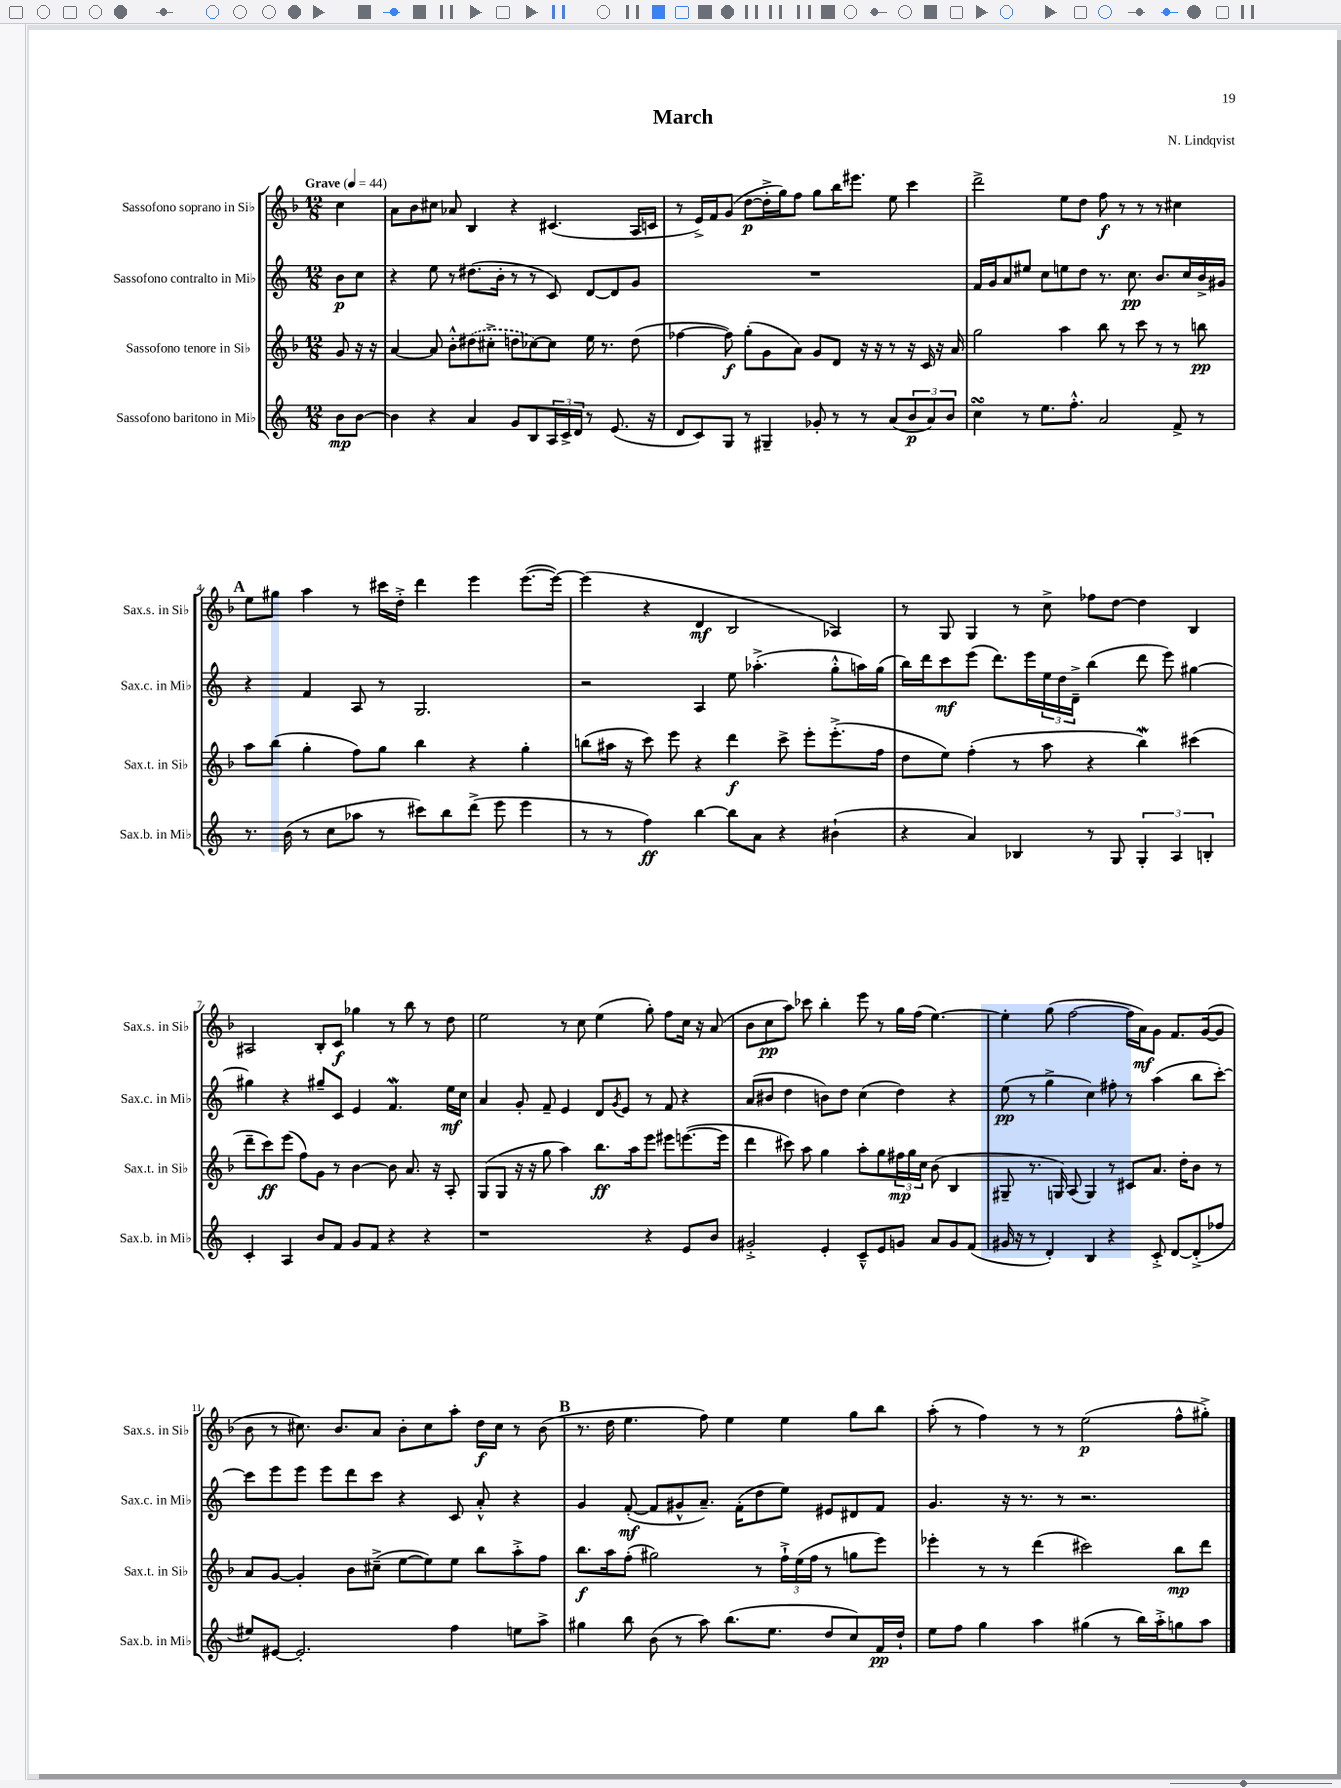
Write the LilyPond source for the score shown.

\header { title = "March" composer = "N. Lindqvist" }
<<
\new StaffGroup <<
\new Staff = "s0" \with { instrumentName = "Sassofono soprano in Sib" shortInstrumentName = "Sax.s. in Sib" } {
    \clef treble \key f \major \numericTimeSignature \time 12/8 \partial 4 \tempo "Grave" 4 = 44
    c''4 |
    a'8 bes'8 cis''8 aes'8 bes4 r4 cis'4.( a16 c'16 |
    r8 e'16->) f'16 g'8( d''8~\p d''16-.-> g''16) f''8 g''8 bes''16 eis'''8. e''8 c'''4 |
    d'''2-> e''8 d''8 f''8\f r8 r8 r8 cis''4 |
    \mark \markup { \bold "A" } e''8 gis''8 a''4 r8 cis'''16 d''16-.-> d'''4 e'''4 e'''8.~( e'''16~) |
    e'''4( r4 d'4\mf bes2 aes4) |
    r8 g8 g4 r8 c''8-> fes''8 d''8~ d''4 bes4 |
    ais2 bes8-. c'8\f ges''4 r8 bes''8 r8 d''8 |
    e''2 r8 c''8 e''4( g''8-.) f''8 c''16 r16 a'8( |
    bes'8 c''8\pp a''8) ces'''8 bes''4-. e'''8 r8 g''16 f''16( e''4.~) |
    e''4-. g''8( f''2~ f''16 a'16\mf) g'8 f'8. g'16~( g'8 |
    bes'8 r8 cis''8.) bes'8. a'8 bes'8-. cis''8 a''8-. d''16\f cis''16 r8 bes'8( |
    \mark \markup { \bold "B" } r8. d''16 e''4. f''8) e''4 e''4 g''8 bes''8 |
    a''8-.( r8 f''4) r8 r8 e''2\p( f''8-^ gis''8-.->) \bar "|." |
}
\new Staff = "s1" \with { instrumentName = "Sassofono contralto in Mib" shortInstrumentName = "Sax.c. in Mib" } {
    \clef treble \key c \major \numericTimeSignature \time 12/8 \partial 4
    b'8\p c''8 |
    r4 e''8 r8 dis''8.( b'16-. r8 r8 c'8) d'8~ d'8 g'8 |
    R1. |
    f'16 g'16 a'8 eis''8 c''8 e''8 d''8 r8. c''8.\pp b'8. c''16 b'16-> gis'16 |
    \mark \markup { \bold "A" } r4 f'4 a8 r8 g2. |
    r2 a4 e''8 aes''4.-.->( g''8-.-^ a''16) g''16( |
    b''16) d'''16 c'''8\mf e'''8( d'''8.) e'''16 \tuplet 3/2 { e''16 d''16 d'16---> } b''4( d'''8 e'''8) gis''4~ |
    gis''4 r4 gis''8-- c'8 e'4 f'4.\mordent e''16\mf c''16 |
    a'4 g'8-. f'8-- e'4 d'8 \acciaccatura { g'8 } e'8 r8 f'8 r4 |
    a'8( bis'8 d''4 b'8) d''8 c''4( d''4) r4 |
    e''8\pp( r8 g''4-> c''4) fis''8-. r8 a''4( b''8 c'''8~-.) |
    c'''8 e'''8 e'''8 e'''8 d'''8 c'''8 r4 c'8 a'8-.-^ r4 |
    \mark \markup { \bold "B" } g'4 f'8~-.\mf( f'8 gis'8-^ a'8.--) f'16-.( d''8 e''8) eis'8 dis'8 f'8 |
    g'4. r16 r8. r8 r2. \bar "|." |
}
\new Staff = "s2" \with { instrumentName = "Sassofono tenore in Sib" shortInstrumentName = "Sax.t. in Sib" } {
    \clef treble \key f \major \numericTimeSignature \time 12/8 \partial 4
    g'8 r16 r16 |
    a'4~ a'8 bes'8-.-^ \once \slurDashed dis''8( cis''8-.-> d''8 ces''8~) ces''8 e''16 r8. d''8( |
    fes''4~ fes''8\f) g''8-.( g'8 a'8) g'8 d'8 r16 r16 r8 r16 c'16 r16 a'16 |
    g''2 a''4 bes''8 r8 c'''8 r8 r8 b''8\pp |
    \mark \markup { \bold "A" } a''8 bes''8( g''4-. f''8) g''8 bes''4 r4 g''4-. |
    b''8( ais''16 r16 c'''8) e'''8 r4 d'''4\f c'''8-> e'''8-. e'''8.-.->( f''16 |
    d''8 e''8) f''4-.( r8 a''8 r4 bes''4\mordent) cis'''4( |
    d'''8-- c'''8\ff) e'''8( f''8) g'8 r8 bes'4~ bes'8 a'8. r16 a8-. |
    g8( g8 r16 r16 g''8 a''4) bes''8.\ff a''16 e'''8 eis'''8 e'''8.~( e'''16 |
    d'''4 cis'''8) a''8 g''4 a''8-. g''8 \tuplet 3/2 { fis''16\mp g''16 c''16 } bes'8( bes4 |
    gis8-- r8. g16) a8( g4) r8 cis'8 a'8. d''16-. bes'8 r8 |
    a'8 g'8~ g'4-. bes'8 cis''8--->( e''8~ e''8) e''8 bes''8 a''8-.-> f''8 |
    \mark \markup { \bold "B" } bes''8.\f a''16 f''8-.( gis''2) r8 \tuplet 3/2 { f''16-!-> e''16( f''16 } r8 g''8 e'''8) |
    ees'''4-. r8 r8 d'''4( cis'''2) bes''8\mp d'''8 \bar "|." |
}
\new Staff = "s3" \with { instrumentName = "Sassofono baritono in Mib" shortInstrumentName = "Sax.b. in Mib" } {
    \clef treble \key c \major \numericTimeSignature \time 12/8 \partial 4
    b'8\mp b'8~ |
    b'4 r4 a'4 g'8 b8 \tuplet 3/2 { a16 c'16-> d'16 } r8 e'8.( r16 |
    d'8 c'8) g8 r8 gis4-- ges'8-. r8 r8 a'8( \tuplet 3/2 { b'8\p a'8) b'8 } |
    c''4\turn r8 e''8. f''8.-.-^ a'2 f'8-> r8 |
    \mark \markup { \bold "A" } r8. b'16( r8 c''8 aes''8 r8 cis'''8) b''8 d'''8->( e'''8 e'''4 |
    r8 r8 f''4\ff) b''4~ b''8 a'8 r4 bis'4-!( |
    r4 a'4) bes4 r8 g8 \tuplet 3/2 { g4-. a4 b4-. } |
    c'4-. a4 b'8 f'8 g'8 f'8 r4 r4 |
    r1 r4 e'8 b'8 |
    gis'2-.-> e'4-. c'8---^ e'8 g'8 a'8 g'8 f'8( |
    gis'16 r16 r8 d'4-.) b4 r4 c'8-.-> d'8~ d'8-.->( fes''8 |
    eis''8) eis'8~ eis'2.-. f''4 e''8 a''8-> |
    \mark \markup { \bold "B" } gis''4 b''8 b'8( r8 a''8) b''8.( e''8. d''8 c''8) f'16\pp d''16-! |
    e''8 f''8 g''4 a''4 gis''4( r8 b''16) a''16-.-> g''8 a''8 \bar "|." |
}
>>
>>
